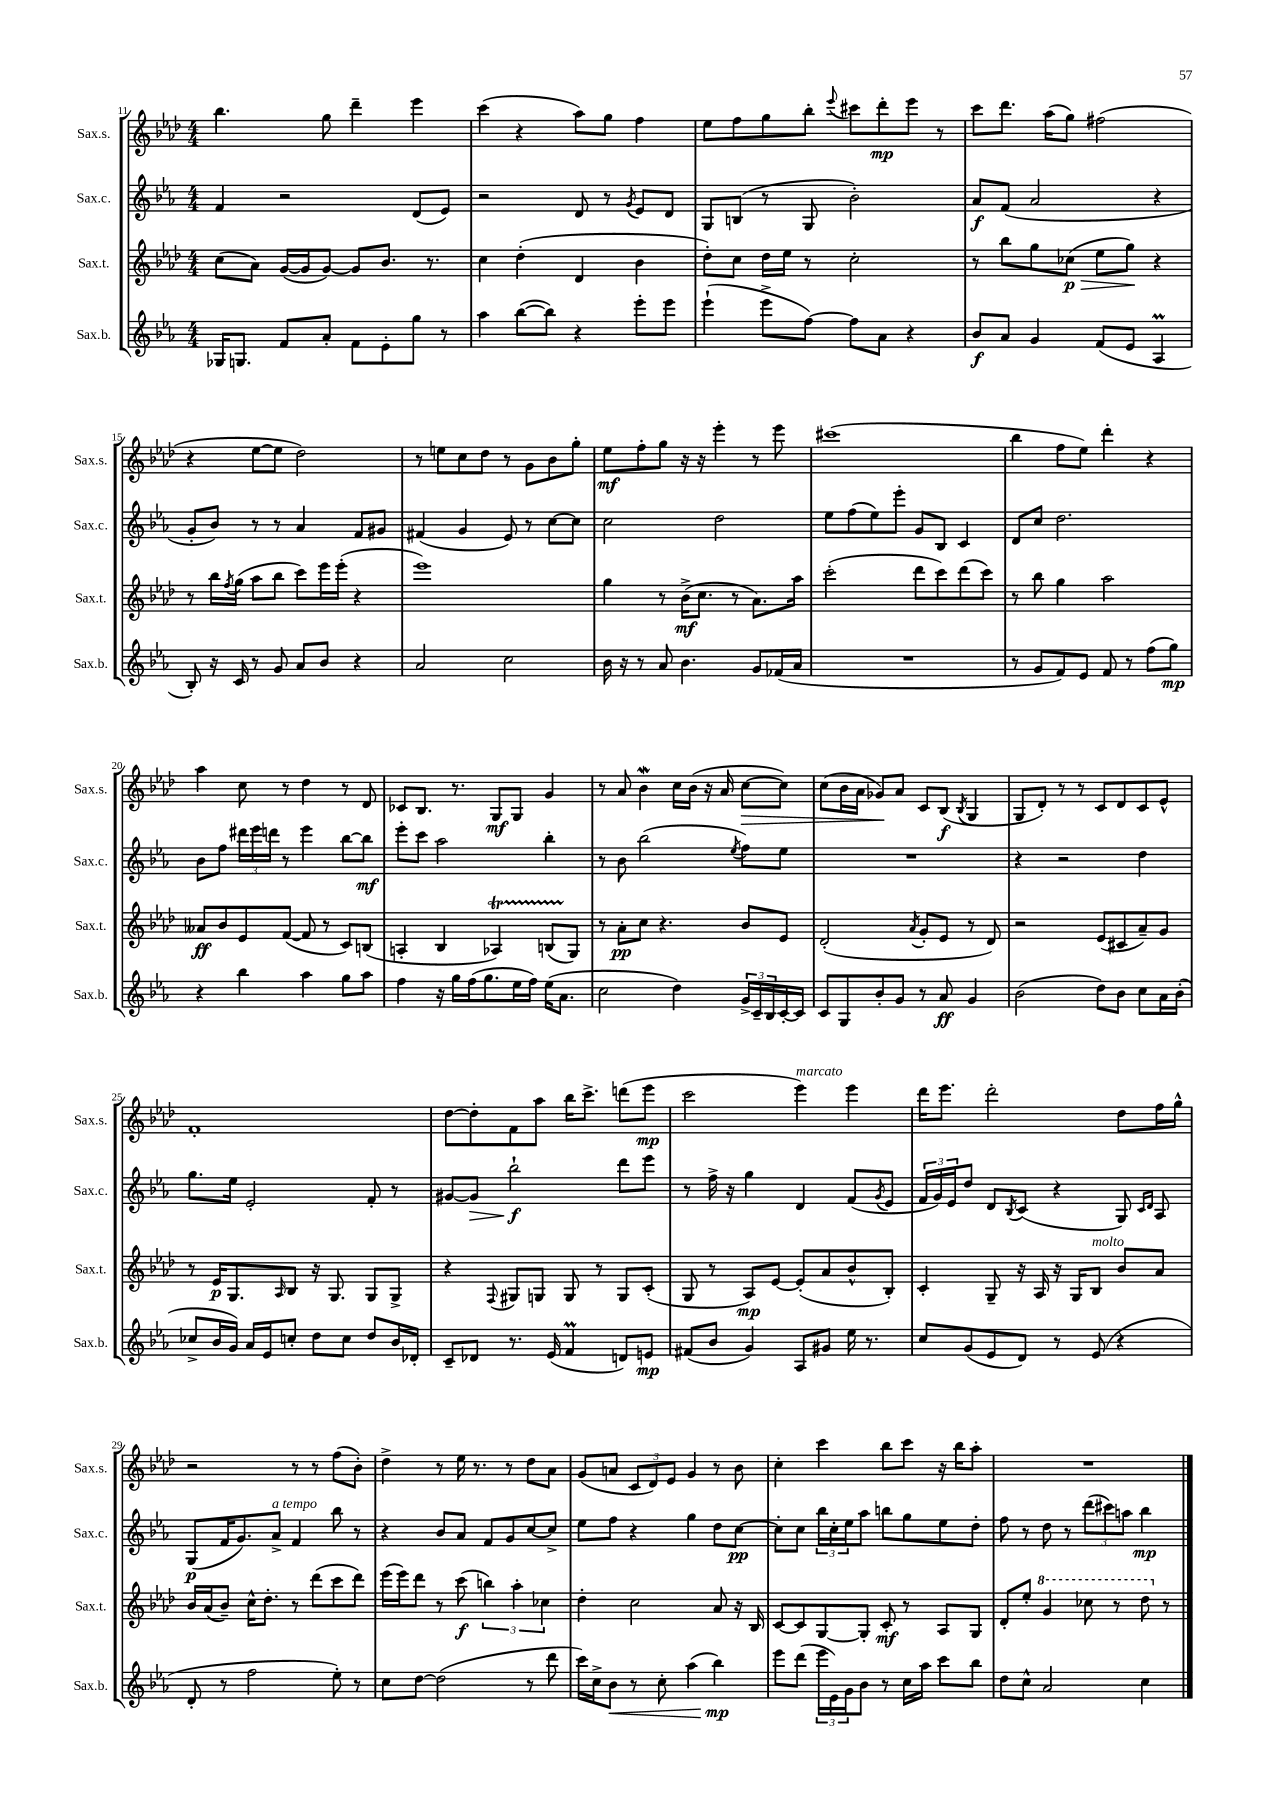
<<
\new StaffGroup <<
\new Staff = "s0" \with { instrumentName = "Sax.s." shortInstrumentName = "Sax.s." } {
    \clef treble \key aes \major \numericTimeSignature \time 4/4
    bes''4. g''8 des'''4-- ees'''4 |
    c'''4( r4 aes''8) g''8 f''4 |
    ees''8 f''8 g''8 bes''8-. \appoggiatura { ees'''8 } cis'''8 des'''8-.\mp ees'''8 r8 |
    c'''8 des'''8. aes''16( g''8) fis''2( |
    r4 ees''8~ ees''8 des''2) |
    r8 e''8 c''8 des''8 r8 g'8 bes'8 g''8-. |
    ees''8\mf f''8-. g''8 r16 r16 ees'''4-. r8 ees'''8 |
    cis'''1( |
    bes''4 f''8 ees''8) des'''4-. r4 |
    aes''4 c''8 r8 des''4 r8 des'8 |
    ces'8 bes8. r8. g8\mf g8 g'4 |
    r8 aes'8 bes'4\mordent c''16 bes'16( r16 aes'16 c''8~\> c''8) |
    c''8( bes'16 aes'16 ges'8\!) aes'8 c'8 bes8\f( \acciaccatura { bes8 } g4 |
    g8 des'8-.) r8 r8 c'8 des'8 c'8 ees'8-^ |
    f'1-. |
    des''8~ des''8-. f'8 aes''8 bes''16 c'''8.-> d'''8( ees'''8\mp |
    c'''2 ees'''4^\markup { \italic "marcato" }) ees'''4 |
    des'''16 ees'''8. des'''2-. des''8 f''16 g''16-^ |
    r2 r8 r8 f''8( bes'8-.) |
    des''4-> r8 ees''16 r8. r8 des''8 aes'8 |
    g'8( a'8 \tuplet 3/2 { c'8 des'8) ees'8 } g'4 r8 bes'8 |
    c''4-. c'''4 bes''8 c'''8 r16 bes''16 aes''8-. |
    R1 \bar "|." |
}
\new Staff = "s1" \with { instrumentName = "Sax.c." shortInstrumentName = "Sax.c." } {
    \clef treble \key ees \major \numericTimeSignature \time 4/4
    f'4 r2 d'8( ees'8) |
    r2 d'8 r8 \acciaccatura { g'8 } ees'8 d'8 |
    g8 b8( r8 g8 bes'2-.) |
    aes'8\f f'8( aes'2 r4 |
    g'8-. bes'8) r8 r8 aes'4 f'8 gis'8 |
    fis'4( g'4 ees'8) r8 c''8~ c''8 |
    c''2 d''2 |
    ees''8 f''8( ees''8) ees'''8-. g'8 bes8 c'4 |
    d'8 c''8 d''2. |
    bes'8 f''8 \tuplet 3/2 { dis'''16 ees'''16 d'''16 } r8 ees'''4 bes''8~ bes''8\mf |
    ees'''8-. c'''8 aes''2 bes''4-. |
    r8 bes'8 bes''2( \acciaccatura { ees''8 } f''8) ees''8 |
    R1 |
    r4 r2 d''4 |
    g''8. ees''16 ees'2-. f'8-. r8 |
    gis'8~ gis'8\> bes''2-!\f\! d'''8 ees'''8 |
    r8 f''16-> r16 g''4 d'4 f'8( \acciaccatura { g'8 } ees'8 |
    \tuplet 3/2 { f'16 g'16) ees'16 } d''8 d'8 \acciaccatura { bes8 } c'8( r4 g8) \grace { c'16 d'16 } aes8 |
    g8\p( f'16 g'8.) aes'8->^\markup { \italic "a tempo" } f'4 bes''8 r8 |
    r4 bes'8 aes'8 f'8 g'8 c''8~ c''8-> |
    ees''8 f''8 r4 g''4 d''8 c''8~\pp |
    c''8-. c''8 \tuplet 3/2 { bes''16 c''16-. ees''16 } aes''8 b''8 g''8 ees''8 d''8-. |
    f''8 r8 d''8 r8 \tuplet 3/2 { d'''8( cis'''8) a''8 } bes''4\mp \bar "|." |
}
\new Staff = "s2" \with { instrumentName = "Sax.t." shortInstrumentName = "Sax.t." } {
    \clef treble \key aes \major \numericTimeSignature \time 4/4
    c''8( aes'8) g'16~( g'16 g'8~) g'8 bes'8. r8. |
    c''4 des''4-.( des'4 bes'4 |
    des''8-.) c''8 des''16 ees''16 r8 c''2-. |
    r8 bes''8 g''8 ces''8\p\>( ees''8 g''8\!) r4 |
    r8 bes''16 \acciaccatura { f''8 } g''16( aes''8 bes''8 c'''8) ees'''16 ees'''16-.( r4 |
    ees'''1) |
    g''4 r8 bes'16->\mf( c''8. r8 aes'8.) aes''16 |
    c'''2-.( des'''8 c'''8) des'''8( c'''8) |
    r8 bes''8 g''4 aes''2 |
    aeses'8\ff bes'8 ees'8 f'8~( f'8 r8 c'8) b8( |
    a4-. bes4 aes4\startTrillSpan) b8( g8\stopTrillSpan) |
    r8 aes'8-.\pp c''8 r4. bes'8 ees'8 |
    des'2-.( \acciaccatura { aes'8 } g'8-. ees'8 r8 des'8) |
    r2 ees'8( cis'8 aes'8--) g'8 |
    r8 ees'16\p g8. \grace { aes16 } bes8 r16 g8. g8 g8-> |
    r4 \appoggiatura { f8 } gis8 g8 g8 r8 g8 c'8-.( |
    g8 r8 aes8\mp) ees'8~ ees'8-.( aes'8 bes'8-^ bes8-.) |
    c'4-. g8-- r16 aes16 r16 g16 bes8^\markup { \italic "molto" } bes'8 aes'8 |
    bes'16 aes'16( bes'8--) c''16-^ des''8.-. r8 des'''8( c'''8 des'''8) |
    ees'''16( ees'''16) des'''8 r8 c'''8\f( \tuplet 3/2 { b''4) aes''4-. ces''4 } |
    des''4-. c''2 aes'8 r16 bes16 |
    c'8~ c'8 g8~ g8-. c'8-.\mf r8 aes8 g8 |
    des'8-. ees''8-. \ottava #1 g''4 ces'''8 r8 des'''8 \ottava #0 r8 \bar "|." |
}
\new Staff = "s3" \with { instrumentName = "Sax.b." shortInstrumentName = "Sax.b." } {
    \clef treble \key ees \major \numericTimeSignature \time 4/4
    ges16 g8. f'8 aes'8-. f'8 ees'8-. g''8 r8 |
    aes''4 bes''8~( bes''8) r4 ees'''8-. ees'''8 |
    ees'''4-!( ees'''8-> f''8~) f''8 aes'8 r4 |
    bes'8\f aes'8 g'4 f'8( ees'8 aes4\prall |
    bes8-.) r16 c'16 r8 g'8 aes'8 bes'8 r4 |
    aes'2 c''2 |
    bes'16 r16 r8 aes'8 bes'4. g'8 fes'16( aes'16 |
    R1 |
    r8 g'8 f'8) ees'8 f'8 r8 f''8( g''8\mp) |
    r4 bes''4 aes''4 g''8 aes''8 |
    f''4 r16 g''16 f''16( g''8. ees''16 f''16) ees''16( aes'8. |
    c''2 d''4) \tuplet 3/2 { g'16-> c'16-- bes16 } c'16~-. c'16 |
    c'8 g8 bes'8-. g'8 r8 aes'8\ff g'4 |
    bes'2( d''8) bes'8 c''8 aes'16 bes'16-.( |
    ces''8-> bes'16 g'16) aes'16 ees'16 c''8-. d''8 c''8 d''8 bes'16 des'16-. |
    c'8-- des'8 r8. ees'16( f'4\prall d'8) e'8\mp |
    fis'8( bes'8 g'4) aes8 gis'8 ees''16 r8. |
    c''8 g'8( ees'8 d'8) r8 ees'8( r4 |
    d'8-. r8 f''2 ees''8-.) r8 |
    c''8 d''8~ d''2( r8 d'''8 |
    c'''16) c''16-> bes'8\< r8 c''8-. aes''4( bes''4\mp\!) |
    ees'''8 d'''8( \tuplet 3/2 { ees'''16 ees'16) g'16 } bes'8 r8 c''16 aes''16 c'''8 bes''8 |
    d''8 c''8-^ aes'2 c''4 \bar "|." |
}
>>
>>
\layout { \context { \Score currentBarNumber = #11 } }
